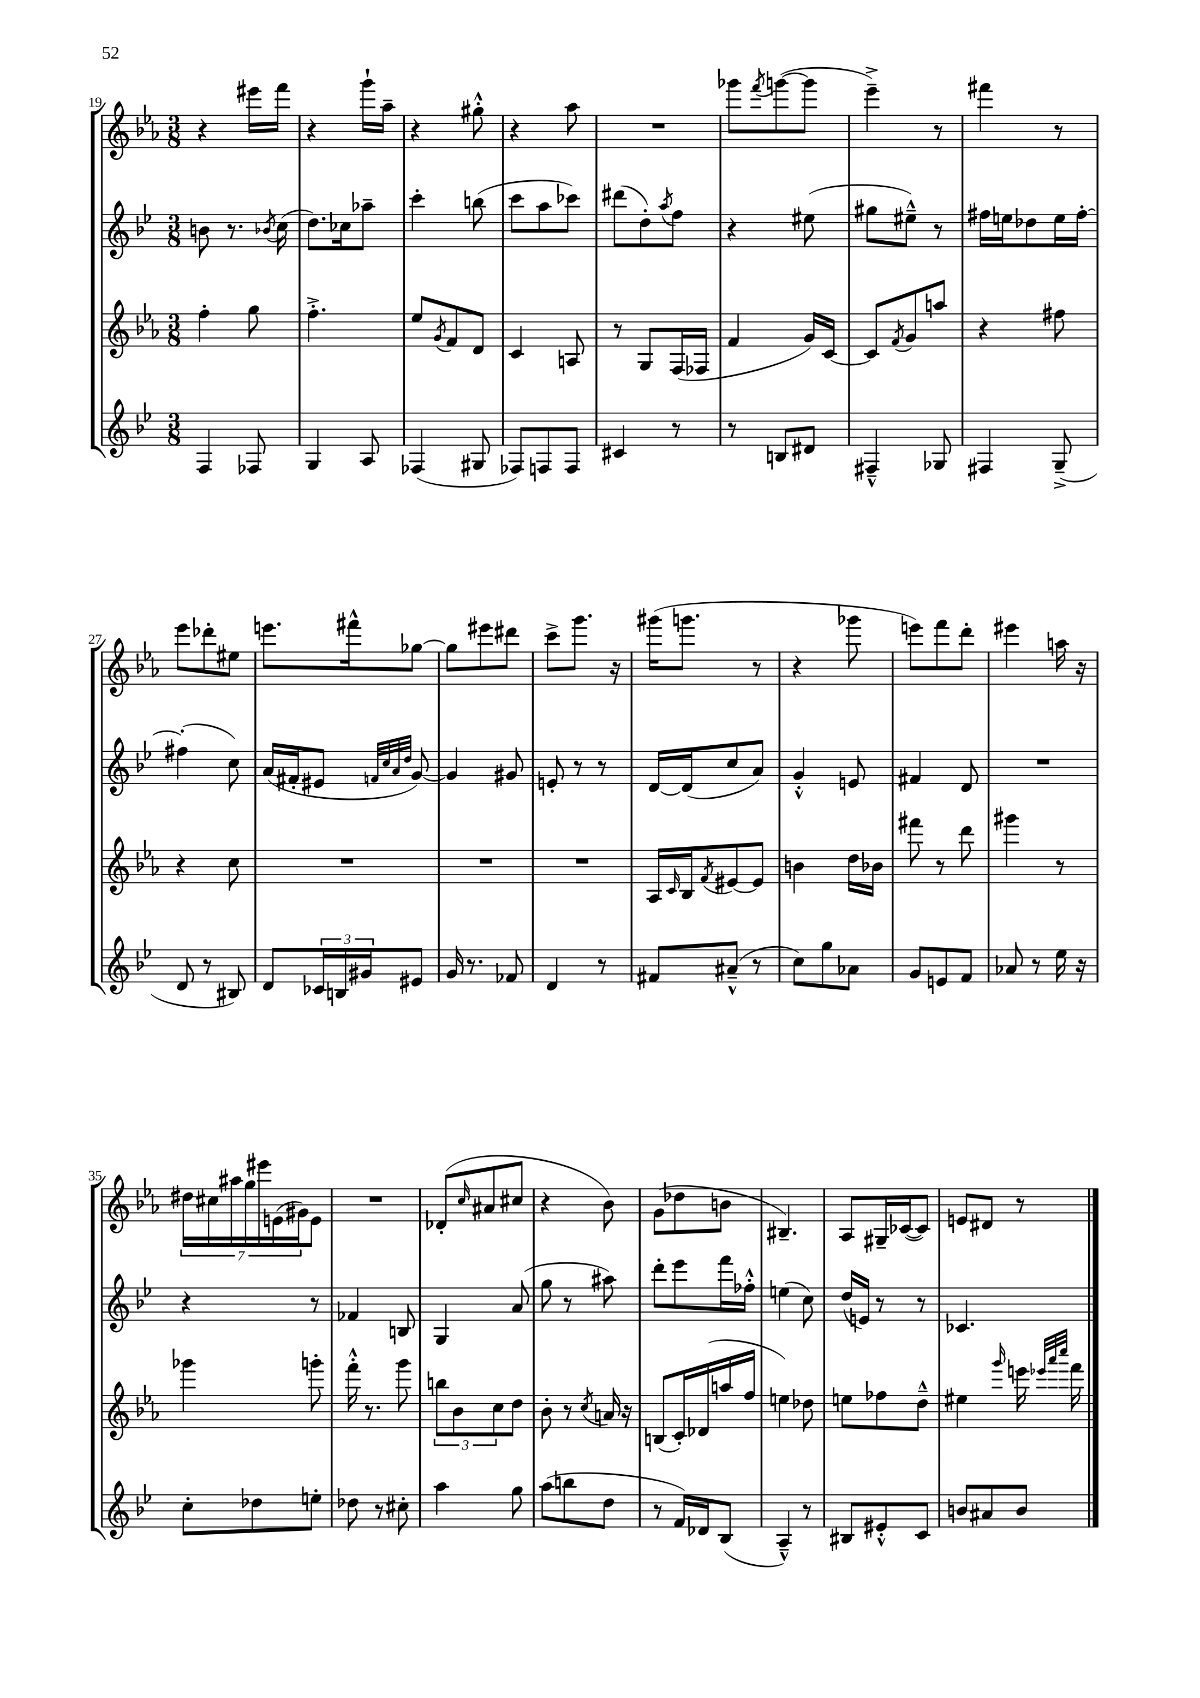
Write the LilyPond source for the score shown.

<<
\new StaffGroup <<
\new Staff = "s0" {
    \clef treble \key ees \major \numericTimeSignature \time 3/8
    r4 eis'''16 f'''16 |
    r4 g'''16-! aes''16-- |
    r4 gis''8-.-^ |
    r4 aes''8 |
    R4. |
    ges'''8 \acciaccatura { f'''8 } g'''8~( g'''8 |
    ees'''4--->) r8 |
    fis'''4 r8 |
    ees'''8 des'''8-. eis''8 |
    e'''8. fis'''16-^ ges''8~ |
    ges''8 eis'''8 dis'''8 |
    c'''8-> g'''8. r16 |
    gis'''16( g'''8. r8 |
    r4 ges'''8 |
    e'''8) f'''8 d'''8-. |
    eis'''4 a''16 r16 |
    \tuplet 7/4 { dis''16 cis''16 ais''16 g''16 eis'''16 e'16( gis'16) } e'8 |
    R4. |
    des'8-.( \grace { c''16 } ais'8 cis''8 |
    r4 bes'8) |
    g'8( des''8 b'8 |
    bis4.--) |
    aes8 gis16-- ces'16~( ces'8) |
    e'8 dis'8 r8 \bar "|." |
}
\new Staff = "s1" {
    \clef treble \key bes \major \numericTimeSignature \time 3/8
    b'8 r8. \acciaccatura { bes'8 } c''16( |
    d''8.) ces''16 aes''8-- |
    c'''4-. b''8( |
    c'''8 a''8 ces'''8) |
    dis'''8( d''8-.) \acciaccatura { a''8 } f''8 |
    r4 eis''8( |
    gis''8 eis''8---^) r8 |
    fis''16 e''16 des''8 e''16 fis''16~-. |
    fis''4-.( c''8) |
    a'16( fis'16-. eis'8 \grace { f'32 c''32 a'32 d''32 } g'8~) |
    g'4 gis'8 |
    e'8-. r8 r8 |
    d'16~ d'16( c''8 a'8) |
    g'4-.-^ e'8 |
    fis'4 d'8 |
    R4. |
    r4 r8 |
    fes'4 b8 |
    g4 a'8( |
    g''8 r8 ais''8) |
    d'''8-. ees'''8 f'''16 fes''16-.-^ |
    e''4( c''8) |
    d''16( e'16) r8 r8 |
    ces'4. \bar "|." |
}
\new Staff = "s2" {
    \clef treble \key ees \major \numericTimeSignature \time 3/8
    f''4-. g''8 |
    f''4.-.-> |
    ees''8 \acciaccatura { g'8 } f'8 d'8 |
    c'4 a8 |
    r8 g8 f16( fes16 |
    f'4 g'16) c'16~ |
    c'8 \acciaccatura { f'8 } g'8 a''8 |
    r4 fis''8 |
    r4 c''8 |
    R4. |
    R4. |
    R4. |
    aes16 \grace { c'16 } bes16 \acciaccatura { f'8 } eis'8~ eis'8 |
    b'4 d''16 bes'16 |
    fis'''8 r8 d'''8 |
    gis'''4 r8 |
    ges'''4 g'''8-. |
    f'''16-.-^ r8. g'''8 |
    \tuplet 3/2 { b''8 bes'8 c''8 } d''8 |
    bes'8-. r8 \acciaccatura { c''8 } a'16 r16 |
    b8( c'16-.) des'16( a''16 f''16 |
    e''4) des''8 |
    e''8 fes''8 d''8---^ |
    eis''4 \grace { g'''16 } e'''16 \grace { ees'''32 aes'''32 c''''32 } f'''16 \bar "|." |
}
\new Staff = "s3" {
    \clef treble \key bes \major \numericTimeSignature \time 3/8
    f4 fes8 |
    g4 a8 |
    fes4( gis8 |
    fes8) f8 f8 |
    cis'4 r8 |
    r8 b8 dis'8 |
    fis4---^ ges8 |
    fis4 g8--->( |
    d'8 r8 bis8) |
    d'8 \tuplet 3/2 { ces'16 b16 gis'16 } eis'8 |
    g'16 r8. fes'8 |
    d'4 r8 |
    fis'8 ais'8---^( r8 |
    c''8) g''8 aes'8 |
    g'8 e'8 f'8 |
    aes'8 r8 ees''16 r16 |
    c''8-. des''8 e''8-. |
    des''8 r8 cis''8-. |
    a''4 g''8 |
    a''8( b''8 d''8 |
    r8 f'16) des'16 bes8( |
    a4---^) r8 |
    bis8 eis'8-.-^ c'8 |
    b'8 ais'8 b'8 \bar "|." |
}
>>
>>
\layout { \context { \Score currentBarNumber = #19 } }
